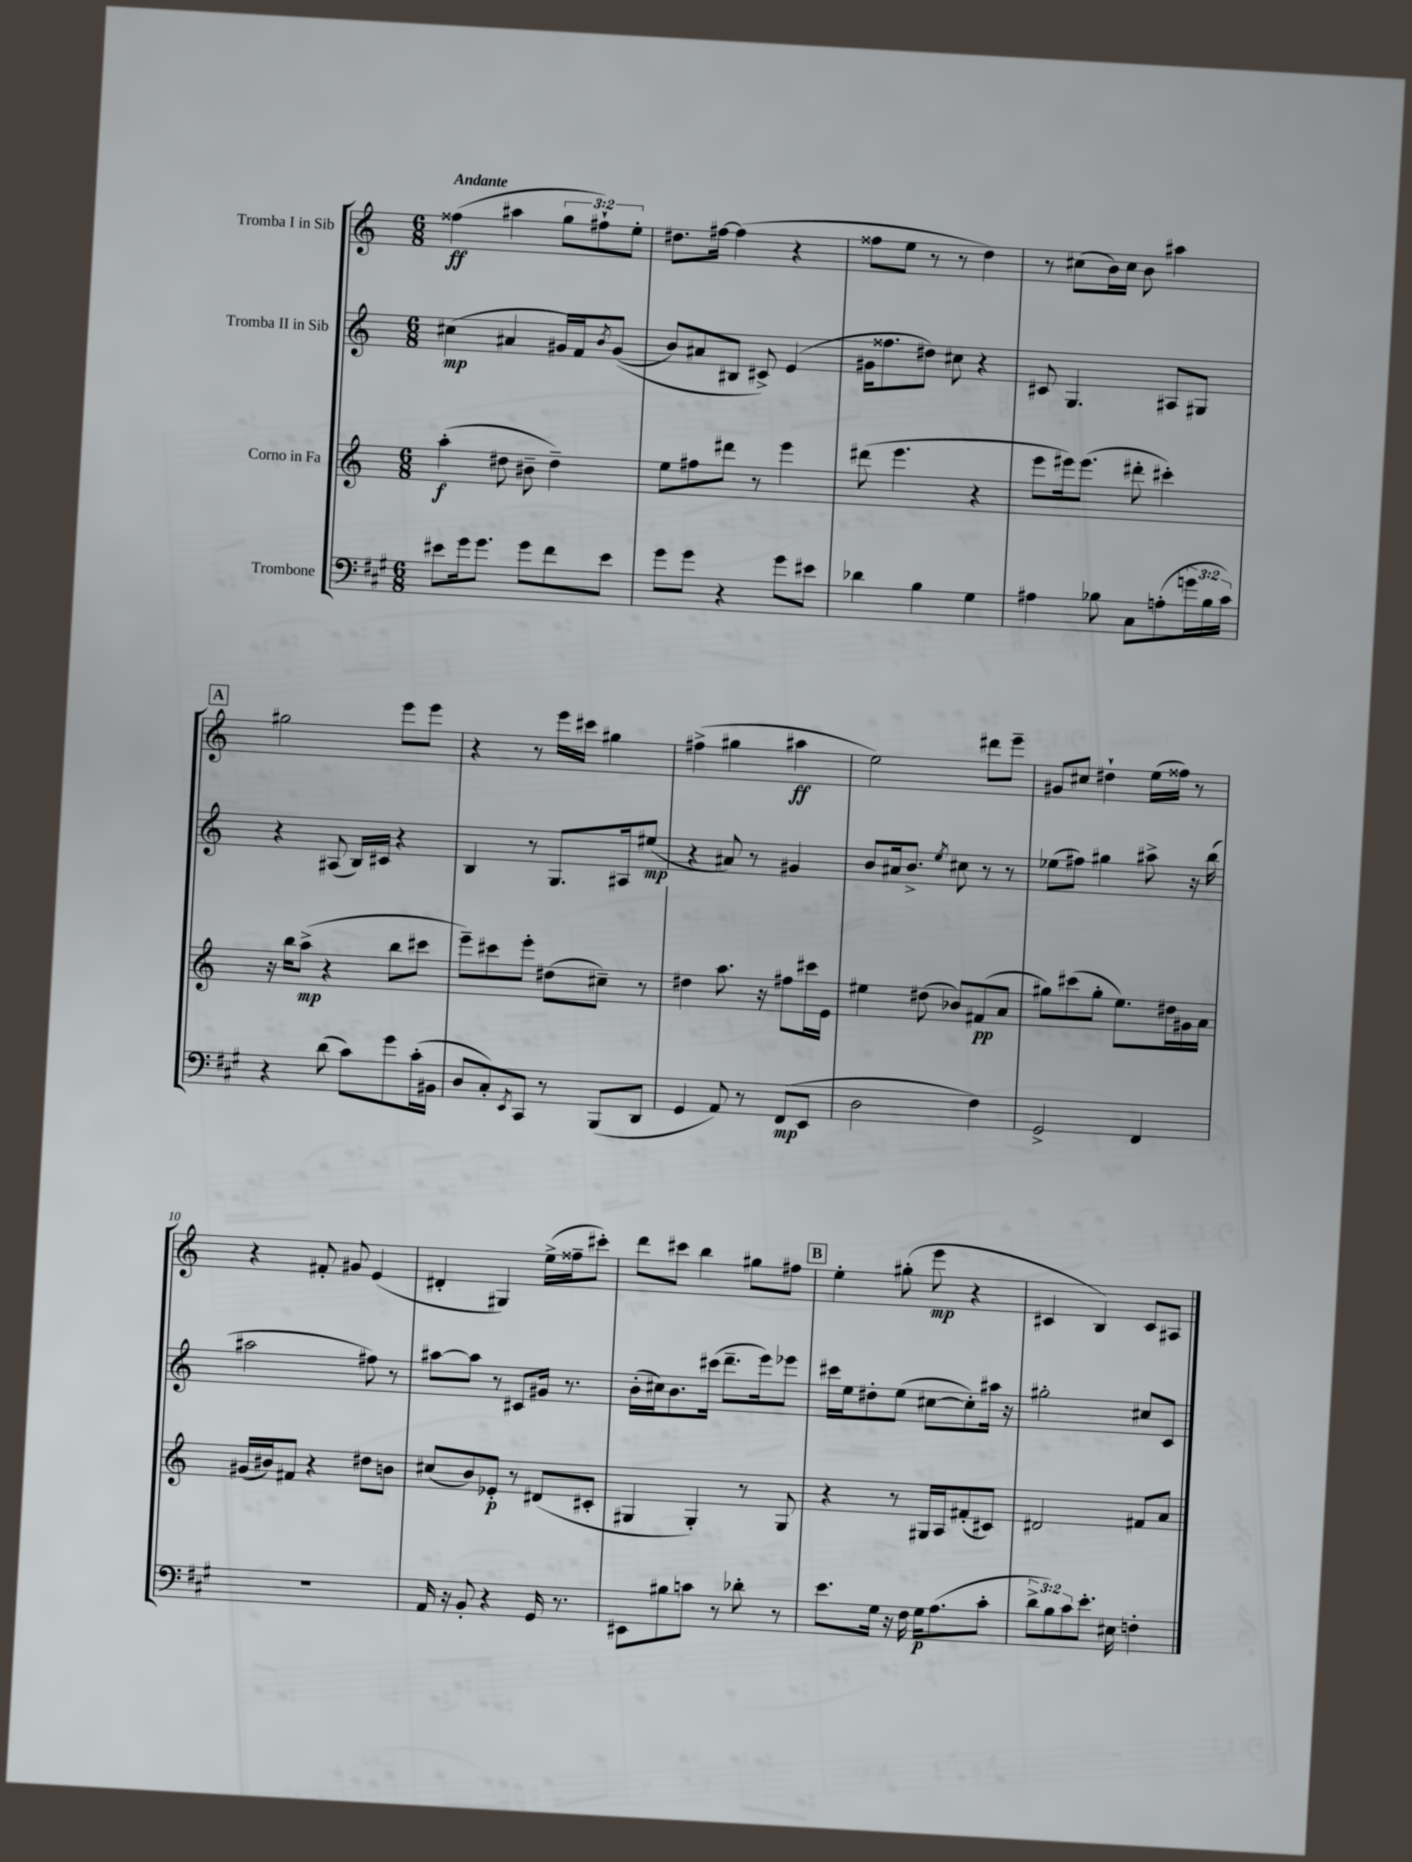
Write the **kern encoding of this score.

**kern	**kern	**kern	**kern
*staff4	*staff3	*staff2	*staff1
*clefF4	*clefG2	*clefG2	*clefG2
*k[f#c#g#]	*k[]	*k[]	*k[]
*M6/8	*M6/8	*M6/8	*M6/8
8e#\L	(4aa'\	(4cc#\	(4ff##\
16g#\k	.	.	.
8.g#\J	.	.	.
.	8dd#\	4a#/	4aa#\
8g#\L	8b#~\	.	.
8f#\	4dd#~\)	16g#/LL	12gg\L
.	.	16f/J)	.
.	.	.	12ff#`\)
.	.	8qb/	.
8e#\J	.	&((8g#/J	.
.	.	.	12ee'\J
=	=	=	=
8g#\L	8ee\L	8b/L)	8.dd#\L
8g#\J	8ff#\	8a#/	.
.	.	.	[16ff#\Jk
4r	8ddd#\J	8B#/J	(4ff#\]
.	8r	8c#^/&)	.
8g#\L	4eee\	(4e/	4r
8e#\J	.	.	.
=	=	=	=
4d-\	(8ddd#\	16g#\LK	8ff##\L
.	.	8.ff##\	.
.	4.eee\	.	8ee\J
4B\	.	8dd#\J)	8r
.	.	8cc#\	8r
4G#\	4r	4r	4dd\)
=	=	=	=
4A#\	8eee\L	8c#/	8r
.	16eee#\k)	4.G/	(8cc#\L
.	(8.eee#\J	.	.
8B-\	.	.	16b\L)
.	.	.	16cc#\JJ
8C#\L	8ddd#'\	.	8b\
(8A'\	4ccc#'\)	8A#/L	4aa#\
24g\L	.	8G#/J	.
24B-\	.	.	.
24c#\JJ)	.	.	.
=	=	=	=
4r	16r	4r	2gg#\
.	16bb\LK	.	.
.	(8aa^\J	.	.
(8d\	4r	(8A#/	.
8c#\L)	.	16B/LL)	.
.	.	16c#/JJ	.
8g#\	8bb\L	4r	8eee\L
(16c#'\L	8ccc#\J	.	8eee\J
16BB#\JJ	.	.	.
=	=	=	=
8D/L	8eee~\L)	4B/	4r
8C#'/)	8ccc#\	.	.
8qEE/	.	.	.
8CC#/J	8eee'\J	8r	8r
8r	(8dd#\L	8.G/L	16eee\LL
.	.	.	16ccc#\JJ
(8BBB/L	8cc#~\J)	.	4gg#\
.	.	16A#/k	.
8DD/J	8r	(8ee#/J	.
=	=	=	=
4GG#/	4dd#\	4r	(4ff#^\
8AA/)	8.aa\	8a#/)	4gg#\
8r	.	8r	.
.	16r	.	.
(8FF#/L	8ff#\L	4g#/	4aa#\
8EE/J	16ccc#\L	.	.
.	16e\JJ	.	.
=	=	=	=
2D\	4ee#\	8b/L	2ee\)
.	.	16a#/k	.
.	.	8.b^/J	.
.	(8dd#\	.	.
.	.	8qee/	.
.	8b-/L)	8cc#\	.
4F#\)	(8f#/	8r	8ddd#\L
.	8a/J	8r	8eee~\J
=	=	=	=
2GG#^/	8gg#\L)	(8ee-\L	8g#/L
.	(8ccc#\	8ff#\J)	8cc#/J
.	8gg#'\J	4gg#\	4dd#`\
.	8.ee\L)	.	.
4FF#/	.	8aa#^\	(16ee\LL
.	16dd#\L	.	16ff##\JJ)
.	16g#\	16r	8r
.	16a\JJ	(16bb\	.
=	=	=	=
2.r	(16g#/LL	2aa#\	4r
.	16b#/J)	.	.
.	8f#/J	.	.
.	4r	.	8f#'/
.	.	.	8g#/
.	8dd#\L	8ff#\)	(4e/
.	8b\J	8r	.
=	=	=	=
16AA/	(8cc#/L	[8aa#\L	4d#'/
16r	.	.	.
8BB'/	8b/)	8aa#\]J	.
4r	8e-'/J	8r	4G#/)
.	8r	8c#/L	.
16GG#/	(8d#/L	16g#/Jk	(16ee^\LL
8.r	.	8.r	16ff##~\J
.	8c#'/J	.	8ccc#'\J)
=	=	=	=
8EE#\L	4G#/	(16b'\LL	8ddd\L
.	.	16cc#\J)	.
8B#\	.	8.b\	8ccc#\J
8c\J	4G#'/)	.	4bb\
.	.	(16ccc#\Jk	.
8r	.	8.ddd~\L	.
8d-'\	8r	.	8gg#\L
.	.	16eee\k)	.
8r	8G#/	8eee-\J	8ff#\J
=	=	=	=
8.e\L	4r	16ccc#\LL	4ee'\
.	.	16ee\J	.
.	.	8dd#'\	.
16G#\Jk	.	.	.
16r	8r	(8ee\J	(8gg#'\
16F#\	.	.	.
16G#\LK	16G#/LL	[8cc#\L	8eee\
(8.A\	16A/J	.	.
.	(8f#'/	8cc#'\])	4r
8c#'\J	8c#/J)	16aa#\Jk	.
.	.	16r	.
=	=	=	=
12d^\L	2d#/	2gg#'\	4c#/
12B\)	.	.	.
12c#\	.	.	.
8.e'\J	.	.	4B/)
16E#\	.	.	.
4F'\	8f#/L	8cc#/L	8c#/L
.	8a/J	8c/J	8A#/J
==	==	==	==
*-	*-	*-	*-
